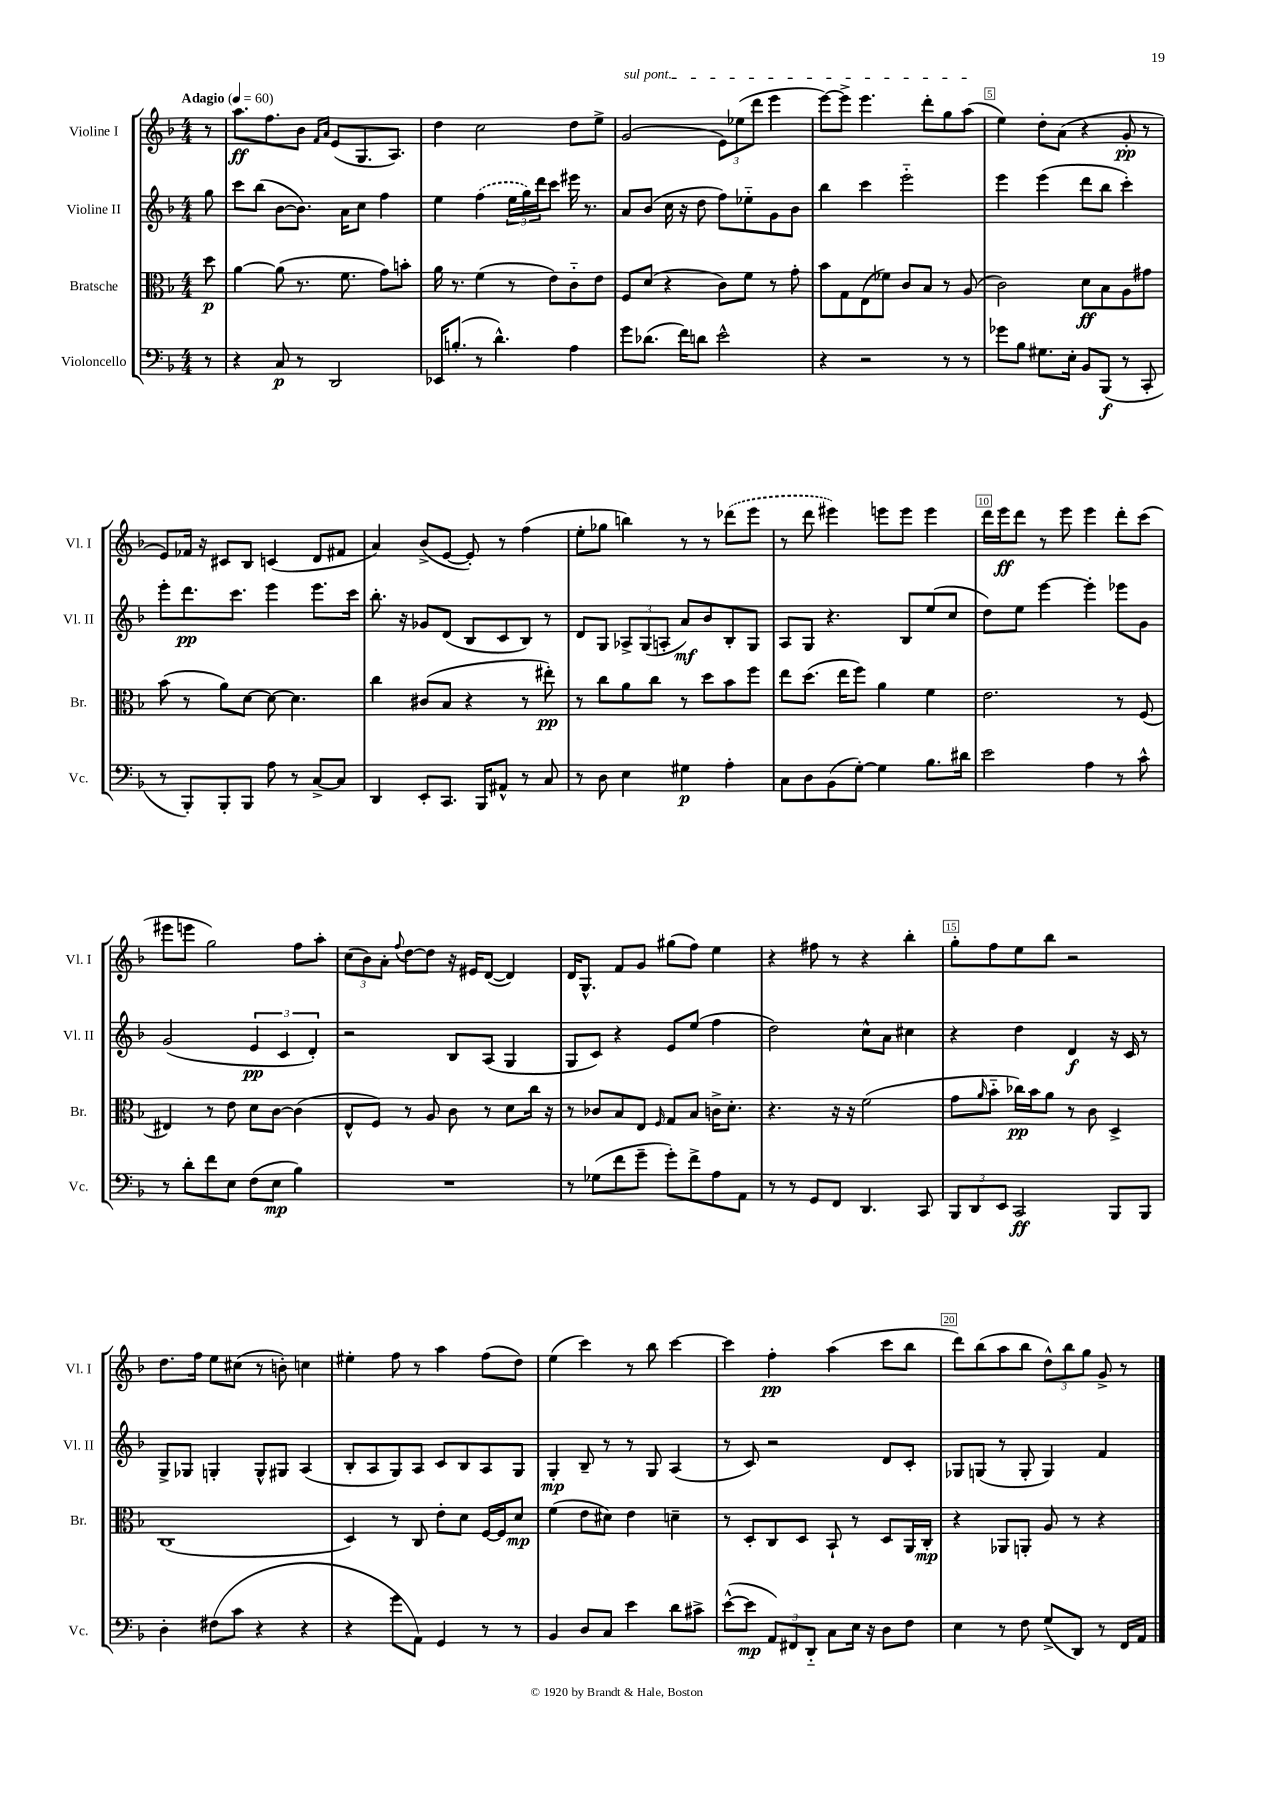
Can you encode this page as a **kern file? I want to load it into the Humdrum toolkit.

**kern	**dynam	**kern	**dynam	**kern	**dynam	**kern	**dynam
*part4	*part4	*part3	*part3	*part2	*part2	*part1	*part1
*staff4	*staff4	*staff3	*staff3	*staff2	*staff2	*staff1	*staff1
*I"Violoncello	*	*I"Bratsche	*	*I"Violine II	*	*I"Violine I	*
*I'Vc.	*	*I'Br.	*	*I'Vl. II	*	*I'Vl. I	*
*clefF4	*	*clefC3	*	*clefG2	*	*clefG2	*
*k[b-]	*	*k[b-]	*	*k[b-]	*	*k[b-]	*
*M4/4	*	*M4/4	*	*M4/4	*	*M4/4	*
*MM60	*	*MM60	*	*MM60	*	*MM60	*
=	=	=	=	=	=	=	=
!	!	!	!	!	!	!LO:TX:a:B:t=Adagio	!
8r	.	8dd\	p	8gg\	.	8r	.
=1	=1	=1	=1	=1	=1	=1	=1
4r	.	[4a\	.	8ccc\L	.	8.aa\L	ff
.	.	.	.	(8bb-\J	.	.	.
.	.	.	.	.	.	8.ff\	.
8C/	p	(8a\]	.	[8b-\L	.	.	.
8r	.	8.r	.	8.b-\J])	.	8b-\J	.
.	.	.	.	.	.	16qqf/LL	.
.	.	.	.	.	.	16qqa/JJ	.
2DD/	.	.	.	.	.	(8e/L	.
.	.	8.f\	.	16a\KL	.	.	.
.	.	.	.	8cc\J	.	8.G/	.
.	.	8g\L)	.	4ff\	.	.	.
.	.	.	.	.	.	8.A/J)	.
.	.	8bn'\J	.	.	.	.	.
=2	=2	=2	=2	=2	=2	=2	=2
16EE-X/KL	.	16a\	.	4ee\	.	4dd\	.
(8.Bn'/J	.	8.r	.	.	.	.	.
8r	.	(4f\	.	(4ff\	.	2cc\	.
4.d^^\)	.	.	.	.	.	.	.
.	.	8r	.	24ee\LL	.	.	.
.	.	.	.	24gg\)	.	.	.
.	.	.	.	24ddd\J	.	.	.
.	.	8e\L)	.	8ccc\J	.	.	.
4A\	.	8c\	.	16eee#X\	.	8dd\L	.
.	.	.	.	8.r	.	.	.
.	.	8e\J	.	.	.	8ee^\J	.
=3	=3	=3	=3	=3	=3	=3	=3
!	!	!	!	!	!	!LO:TX:a:i:t=sul pont.	!
8g\L	.	8F/L	.	8a/L	.	(2g/	.
(8.d-X\J	.	(8d/J	.	(8b-/J	.	.	.
.	.	4r	.	16cc\	.	.	.
16f\KL)	.	.	.	16r	.	.	.
8dn\J	.	.	.	8dd\	.	.	.
2e^^\	.	8c\L)	.	8ff\L)	.	12e\L)	.
.	.	.	.	.	.	(12ee-X\	.
.	.	8f\J	.	8ee-X\	.	.	.
.	.	.	.	.	.	12ddd\J	.
.	.	8r	.	8g\	.	4eee\	.
.	.	8g'\	.	8b-\J	.	.	.
=4	=4	=4	=4	=4	=4	=4	=4
4r	.	8b-\L	.	4bb-\	.	[8eee\L)	.
.	.	8G\	.	.	.	8eee^\J]	.
2r	.	(8E\	.	4ccc\	.	4.eee\	.
.	.	8f-X\J)	.	.	.	.	.
.	.	8c/L	.	2eee\	.	.	.
.	.	8B-/J	.	.	.	8ddd'\L	.
8r	.	8r	.	.	.	8gg\	.
8r	.	(8A/	.	.	.	(8aa\J	.
=5	=5	=5	=5	=5	=5	=5	=5
8g-X\L	.	2c\)	.	4eee\	.	4ee\)	.
8B-\J	.	.	.	.	.	.	.
8.G#X\L	.	.	.	(4eee\	.	8dd'\L	.
.	.	.	.	.	.	(8a\J	.
16E'\Jk	.	.	.	.	.	.	.
8BB-/L	.	8d\L	ff	8ddd\L	.	4r	.
(8BBB-/J	f	8B-\	.	8bb-\J	.	.	.
8r	.	8A\	.	4ccc'\)	.	8g'/	pp
8CC'/	.	8g#X\J	.	.	.	8r	.
!!LO:LB:g=z
=6	=6	=6	=6	=6	=6	=6	=6
8r	.	(8b-\	.	8eee'\L	.	8e/L)	.
8BBB-'/L)	.	8r	.	8.ddd\	pp	16f-X/Jk	.
.	.	.	.	.	.	16r	.
8BBB-'/	.	8a\L)	.	.	.	8c#X/L	.
.	.	.	.	8.ccc\J	.	.	.
8BBB-/J	.	[8d\J	.	.	.	8B-/J	.
8A\	.	8d\_	.	4eee\	.	(4cn/	.
8r	.	4.d\]	.	.	.	.	.
[8C^/L	.	.	.	8.eee\L	.	8d/L	.
8C/J]	.	.	.	.	.	8f#X/J	.
.	.	.	.	16ccc\Jk	.	.	.
=7	=7	=7	=7	=7	=7	=7	=7
4DD/	.	4cc\	.	8.bb-'\	.	4a/)	.
.	.	.	.	16r	.	.	.
8EE'/L	.	(8c#X/L	.	8g-X/L	.	(8b-^/L	.
8.CC/J	.	8B-/J	.	(8d/J	.	[8e/J	.
.	.	4r	.	8B-/L	.	8e'/])	.
16BBB-/KL	.	.	.	.	.	.	.
8AA#X^^/J	.	.	.	8c/	.	8r	.
8r	.	8r	.	8B-/J)	.	(4ff\	.
8C/	.	8ee#X'\)	pp	8r	.	.	.
=8	=8	=8	=8	=8	=8	=8	=8
8r	.	8r	.	8d/L	.	8ee'\L	.
8D\	.	8cc\L	.	8G/J	.	8gg-X\J	.
4E\	.	8a\	.	12A-X^/L	.	4bbn\)	.
.	.	.	.	(12G/	.	.	.
.	.	8cc\J	.	.	.	.	.
.	.	.	.	12An'/J	.	.	.
4G#X\	p	8r	.	8a/L)	mf	8r	.
.	.	8dd\L	.	8b-/	.	8r	.
4A'\	.	8b-\	.	8B-'/	.	(8ddd-X\L	.
.	.	8ff\J	.	8G/J	.	8eee\J	.
=9	=9	=9	=9	=9	=9	=9	=9
8C\L	.	8ee\L	.	8A/L	.	8r	.
8D\	.	(8.dd\J	.	8G/J	.	8ddd\	.
(8BB-\	.	.	.	4.r	.	4eee#X\)	.
.	.	16ee\KL	.	.	.	.	.
[8G'\J)	.	8ff\J)	.	.	.	.	.
4G\]	.	4a\	.	.	.	8eeen\L	.
.	.	.	.	8B-/L	.	8eee\J	.
8.B-\L	.	4f\	.	(8ee/	.	4eee\	.
.	.	.	.	8cc/J	.	.	.
16d#X\Jk	.	.	.	.	.	.	.
=10	=10	=10	=10	=10	=10	=10	=10
2e\	.	2.e\	.	8dd\L)	.	16ddd\LL	.
.	.	.	.	.	.	16eee\J	ff
.	.	.	.	8ee\J	.	8ddd\J	.
.	.	.	.	[4eee\	.	8r	.
.	.	.	.	.	.	8eee\	.
4A\	.	.	.	4eee'\]	.	4eee\	.
8r	.	8r	.	8eee-X\L	.	8ddd'\L	.
8c^^\	.	(8F/	.	8g\J	.	(8ccc\J	.
!!LO:LB:g=z
=11	=11	=11	=11	=11	=11	=11	=11
8r	.	4E#X/)	.	(2g/	.	8eee#X\L	.
8d'\L	.	.	.	.	.	8eeen\J	.
8f\	.	8r	.	.	.	2gg\)	.
8E\J	.	8e\	.	.	.	.	.
(8F\L	.	8d\L	.	6e/	pp	.	.
8E\J	mp	[8c\J	.	.	.	.	.
.	.	.	.	6c/	.	.	.
4B-\)	.	(4c\]	.	.	.	8ff\L	.
.	.	.	.	6d'/)	.	.	.
.	.	.	.	.	.	8aa'\J	.
=12	=12	=12	=12	=12	=12	=12	=12
1r	.	8E^^/L	.	2r	.	(12cc\L	.
.	.	.	.	.	.	12b-\)	.
.	.	8F/J)	.	.	.	.	.
.	.	.	.	.	.	12a'\J	.
.	.	.	.	.	.	8qqff/	.
.	.	8r	.	.	.	[8dd\L	.
.	.	8A/	.	.	.	8dd\J]	.
.	.	8c\	.	8B-/L	.	16r	.
.	.	.	.	.	.	16e#X/KL	.
.	.	8r	.	(8A/J	.	([8d/J	.
.	.	8d\L	.	4G/	.	4d/])	.
.	.	16cc\Jk	.	.	.	.	.
.	.	16r	.	.	.	.	.
=13	=13	=13	=13	=13	=13	=13	=13
8r	.	8r	.	8G/L	.	16d/KL	.
.	.	.	.	.	.	8.G^^/J	.
(8G-X\L	.	8c-X/L	.	8c/J)	.	.	.
8f\	.	8B-/	.	4r	.	8f/L	.
8g~\J	.	8E/J	.	.	.	8g/J	.
.	.	16qqF/	.	.	.	.	.
8g'\L)	.	8G/L	.	8e/L	.	(8gg#X\L	.
8f^\	.	8B-/J	.	(8ee/J	.	8ff\J)	.
8A\	.	16cn^\KL	.	4ff\	.	4ee\	.
.	.	8.d'\J	.	.	.	.	.
8AA\J	.	.	.	.	.	.	.
=14	=14	=14	=14	=14	=14	=14	=14
8r	.	4.r	.	2dd\)	.	4r	.
8r	.	.	.	.	.	.	.
8GG/L	.	.	.	.	.	8ff#X\	.
8FF/J	.	16r	.	.	.	8r	.
.	.	16r	.	.	.	.	.
4.DD/	.	(2f\	.	8cc^^\L	.	4r	.
.	.	.	.	8a\J	.	.	.
.	.	.	.	4cc#X\	.	4bb-'\	.
8CC/	.	.	.	.	.	.	.
=15	=15	=15	=15	=15	=15	=15	=15
12BBB-/L	.	8g\L	.	4r	.	8gg'\L	.
12DD/	.	.	.	.	.	.	.
.	.	16qqa/	.	.	.	.	.
.	.	8b-\J	.	.	.	8ff\	.
12EE/J	.	.	.	.	.	.	.
2CC/	ff	16cc-X\LL)	pp	4dd\	.	8ee\	.
.	.	16b-\J	.	.	.	.	.
.	.	8a\J	.	.	.	8bb-\J	.
.	.	8r	.	4d/	f	2r	.
.	.	8c\	.	.	.	.	.
8BBB-/L	.	4D^/	.	16r	.	.	.
.	.	.	.	16c/	.	.	.
8BBB-/J	.	.	.	8r	.	.	.
!!LO:LB:g=z
=16	=16	=16	=16	=16	=16	=16	=16
4D'\	.	(1C	.	8G^/L	.	8.dd\L	.
.	.	.	.	8G-X/J	.	.	.
.	.	.	.	.	.	16ff\Jk	.
(8F#X\L	.	.	.	4Gn'/	.	8ee\L	.
8c\J	.	.	.	.	.	(8cc#X\J	.
4r	.	.	.	8G^^/L	.	8r	.
.	.	.	.	8G#X/J	.	8bn'\)	.
4r	.	.	.	(4A/	.	4ccn\	.
=17	=17	=17	=17	=17	=17	=17	=17
4r	.	4D/)	.	8B-'/L	.	4ee#X'\	.
.	.	.	.	8A/	.	.	.
8g\L	.	8r	.	8G/)	.	8ff\	.
8AA\J)	.	8C/	.	8A/J	.	8r	.
4GG/	.	8e'\L	.	8c/L	.	4aa\	.
.	.	8d\J	.	8B-/	.	.	.
8r	.	[16F/LL	.	8A/	.	(8ff\L	.
.	.	16F/J]	.	.	.	.	.
8r	.	8d/J	mp	8G/J	.	8dd\J)	.
=18	=18	=18	=18	=18	=18	=18	=18
4BB-/	.	(4f\	.	4G'/	mp	(4ee\	.
8D/L	.	8e\L	.	8B-~/	.	4ccc\)	.
8C/J	.	8d#X\J)	.	8r	.	.	.
4e\	.	4e\	.	8r	.	8r	.
.	.	.	.	8G/	.	8bb-\	.
8d\L	.	4dn~\	.	(4A/	.	[4ccc\	.
8c#X^\J	.	.	.	.	.	.	.
=19	=19	=19	=19	=19	=19	=19	=19
([8e^^\L	.	8r	.	8r	.	4ccc\]	.
8e\J]	mp	8D'/L	.	8c/)	.	.	.
12AA/L)	.	8C/	.	2r	.	4ff'\	pp
12FF#X/	.	.	.	.	.	.	.
.	.	8D/J	.	.	.	.	.
12DD/J	.	.	.	.	.	.	.
8C\L	.	8BB-`/	.	.	.	(4aa\	.
16E\Jk	.	8r	.	.	.	.	.
16r	.	.	.	.	.	.	.
8D\L	.	8D/L	.	8d/L	.	8ccc\L	.
8F\J	.	16AA/L	.	8c'/J	.	8bb-\J	.
.	.	16C'/JJ	mp	.	.	.	.
=20	=20	=20	=20	=20	=20	=20	=20
4E\	.	4r	.	8G-X/L	.	8ddd\L)	.
.	.	.	.	(8Gn/J	.	(8bb-\	.
8r	.	8AA-X/L	.	8r	.	8aa\	.
8F\	.	8AAn'/J	.	8G'/	.	8bb-\J	.
(8G^/L	.	8A/	.	4G/)	.	12dd^^\L)	.
.	.	.	.	.	.	12bb-\	.
8DD/J)	.	8r	.	.	.	.	.
.	.	.	.	.	.	12gg\J	.
8r	.	4r	.	4f/	.	8g^/	.
16FF/LL	.	.	.	.	.	8r	.
16AA/JJ	.	.	.	.	.	.	.
==	==	==	==	==	==	==	==
*-	*-	*-	*-	*-	*-	*-	*-
